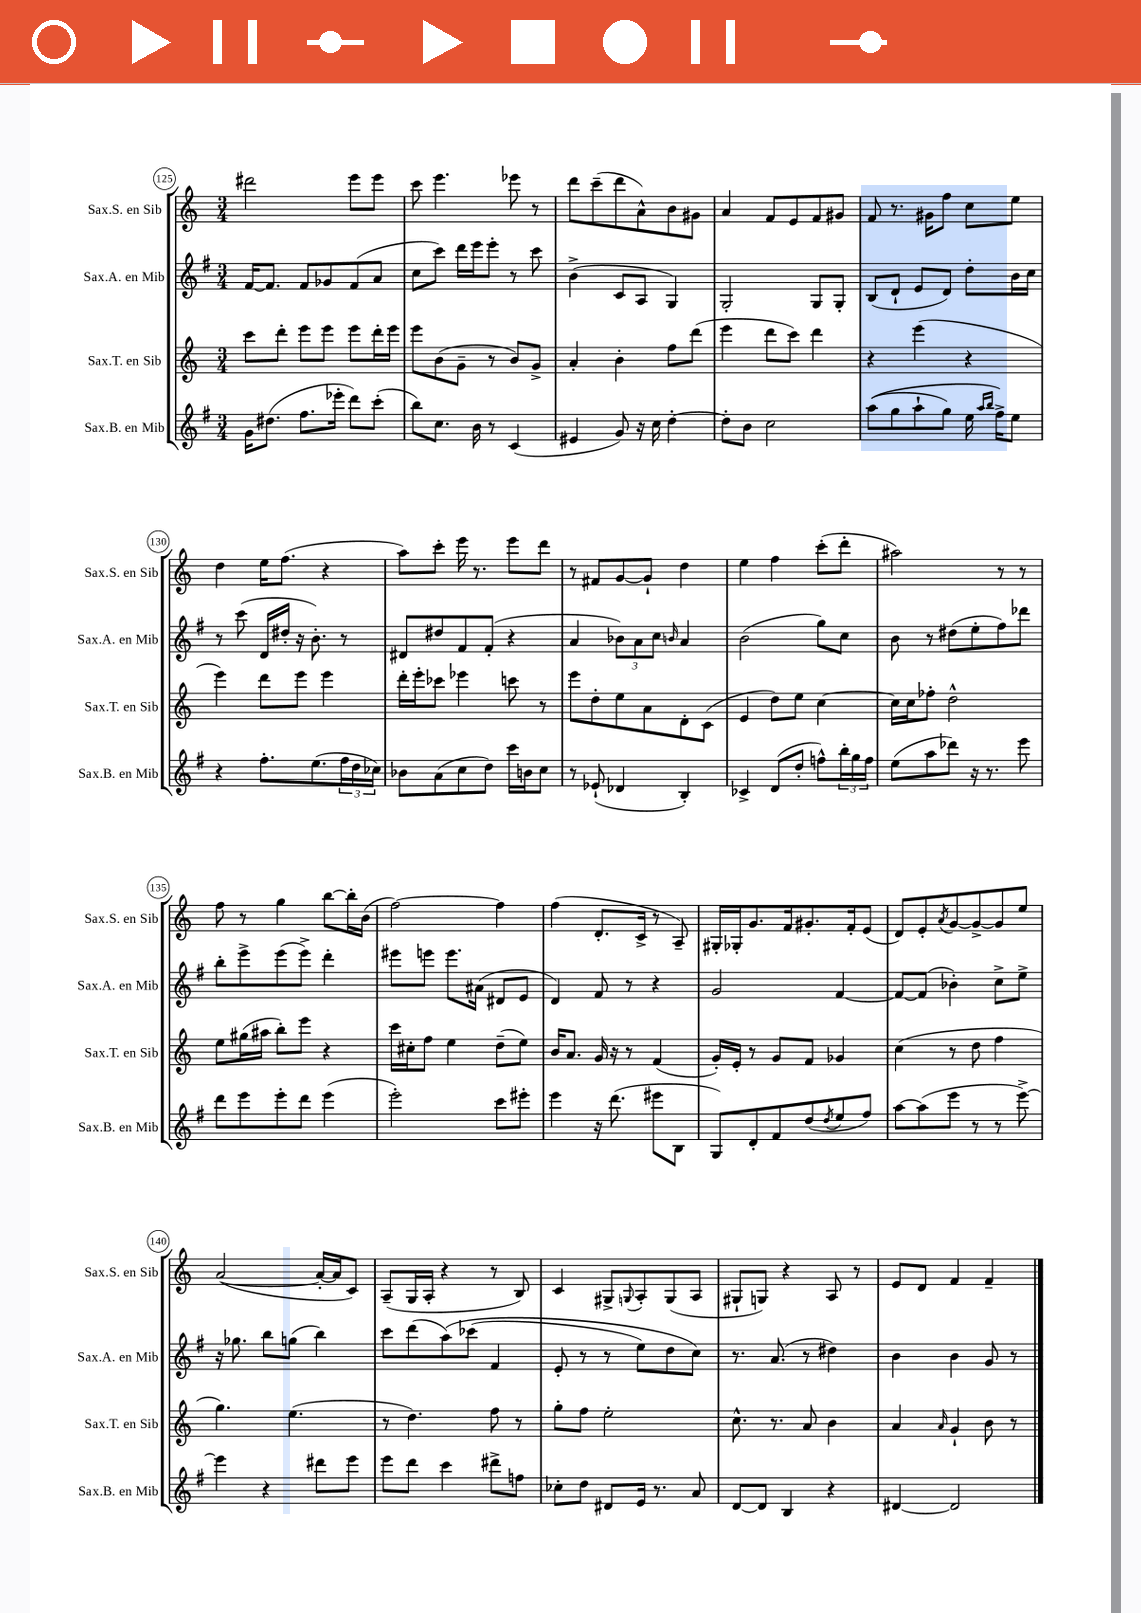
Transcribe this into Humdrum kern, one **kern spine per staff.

**kern	**kern	**kern	**kern
*part4	*part3	*part2	*part1
*staff4	*staff3	*staff2	*staff1
*I"Sax.B. en Mib	*I"Sax.T. en Sib	*I"Sax.A. en Mib	*I"Sax.S. en Sib
*I'Sax.B. en Mib	*I'Sax.T. en Sib	*I'Sax.A. en Mib	*I'Sax.S. en Sib
*clefG2	*clefG2	*clefG2	*clefG2
*k[f#]	*k[]	*k[f#]	*k[]
*M3/4	*M3/4	*M3/4	*M3/4
=125	=125	=125	=125
16g\KL	8ccc\L	[16f#/KL	2ddd#X\
(8.dd#X\J	.	8.f#/J]	.
.	8ddd'\J	.	.
8.ff#\L	8eee\L	8f#/L	.
.	8eee\J	8g-X/	.
16eee-X'\Jk	.	.	.
8ddd\L)	8eee\L	(8f#/	8eee\L
(8ccc'\J	16ddd'\L	8a/J	8eee\J
.	16eee\JJ	.	.
=126	=126	=126	=126
8bb\L)	8eee\L	8cc\L	8ccc\
8.cc\J	(8b\	8ccc\J)	4.eee\
.	8g~\J	16ddd\LL	.
16b\	.	16eee\J	.
8r	8r	8eee'\J	.
(4c/	8b/L)	8r	8eee-X\
.	8g^/J	8ccc\	8r
=127	=127	=127	=127
4e#X/	4a'/	(4b^\	8ddd\L
.	.	.	(8ccc~\
8g/)	4b'\	8c/L	8ddd\
16r	.	8A/J	8a^^\)
16cc\	.	.	.
[4dd'\	8ff\L	4G/)	8b\
.	(8ddd\J	.	8g#X\J
=128	=128	=128	=128
8dd'\L]	4eee\	2G'/	4a/
8b\J	.	.	.
2cc\	8ddd\L	.	8f/L
.	8ccc\J)	.	8e/
.	4ddd\	8G/L	8f/
.	.	8G'/J	8g#X/J
=129	=129	=129	=129
((8aa\L	4r	(8B/L	8f/
8gg\	.	8d`/J	8.r
8aa`\	(4eee\	8e/L	.
.	.	.	16g#X\KL
8gg\J)	.	8d/J)	8ff\J
16ee\	4r	8dd'\L	8cc\L
16qqaa/LL	.	.	.
16qqbb/JJ	.	.	.
16ff#^\KL)	.	.	.
8ee\J	.	16b\L	8ee\J
.	.	16cc\JJ	.
!!LO:LB:g=z
=130	=130	=130	=130
4r	4eee\)	8r	4dd\
.	.	(8ccc\	.
8.ff#'\L	8ddd\L	16d/LL	16ee\KL
.	.	16dd#X'/JJ	(8.ff\J
.	8eee\J	16r	.
(8.ee\	.	8.b'\)	.
.	4eee\	.	4r
24ff#\L	.	8r	.
24dd\	.	.	.
24cc-X\JJ)	.	.	.
=131	=131	=131	=131
8b-X\L	16ddd'\LL	8d#X/L	8aa\L)
.	16eee'\J	.	.
(8a\	8ccc-X\J	8dd#X/	8ccc'\J
8cc\	4eee-X\	8f#/	16eee\
.	.	.	8.r
8dd\J)	.	(8f#'/J	.
16ccc\LL	8cccn\	4r	8eee\L
16bn\J	.	.	.
8cc\J	8r	.	8ddd\J
=132	=132	=132	=132
8r	8eee\L	4a/	8r
(8e-X`/	8dd'\	.	8f#X/L
4d-X/	8ee\	12b-X\L)	[8g/
.	.	12a\	.
.	8a\	.	8g`/J]
.	.	12cc\J	.
.	.	16qqbn/	.
4B'/)	8d'\	4a/	4dd\
.	(8c\J	.	.
=133	=133	=133	=133
4c-X^/	4e/	(2b\	4ee\
(8d/L	8dd\L)	.	4ff\
8dd'/J	8ee\J	.	.
8ffn^^\L)	[4cc\	8gg\L)	(8ccc'\L
24bb'\L	.	8cc\J	8ddd'\J
24gg\	.	.	.
24ff\JJ	.	.	.
=134	=134	=134	=134
(8ee\L	16cc\LL]	8b\	2aa#X\)
.	16cc\J	.	.
8aa\	8ff-X'\J	8r	.
8ddd-X\J)	2dd^^\	(8dd#X\L	.
16r	.	8ee'\	.
8.r	.	.	.
.	.	8ff#\)	8r
8eee\	.	8ddd-X\J	8r
!!LO:LB:g=z
=135	=135	=135	=135
8ddd\L	8ee\L	8bb'\L	8ff\
8eee\	(16gg#X\L	8eee^\	8r
.	16aa#X\JJ	.	.
8eee'\	8bb'\L)	(8eee\	4gg\
8ddd\J	8eee\J	8eee^\J)	.
(4eee\	4r	4ddd'\	[8bb\L
.	.	.	16bb'\L]
.	.	.	(16b\JJ
=136	=136	=136	=136
2eee'\)	16ccc\LL	8eee#X\L	[2ff\)
.	16cc#X'\J	.	.
.	8ff\J	8eeen\J	.
.	4ee\	8.eee\L	.
.	.	(16a#X\Jk	.
8ccc\L	(8dd~\L	8d#X/L	4ff\]
8eee#X'\J	8ee\J)	8e/J	.
=137	=137	=137	=137
4eee\	16b/KL	4d/)	(4ff\
.	8.a/J	.	.
16r	16g/	8f#/	8.d'/L
(8.ddd\	16r	.	.
.	8r	8r	.
.	.	.	16c^/Jk
8eee#X\L	(4f/	4r	8r
8B\J	.	.	8A~/)
=138	=138	=138	=138
8G/L)	16g'/LL)	2g/	16G#X'/LL
.	16e'/JJ	.	16G-X'/J
8d'/	8r	.	8.g/
8f#/	8g/L	.	.
.	.	.	16f/k
(8dd/	8f/J	.	8.g#X'/
8qdd/	.	.	.
8ee/	4g-X/	[4f#/	.
.	.	.	16f'/k
8ff#/J)	.	.	(8e/J
=139	=139	=139	=139
[8aa\L	(4cc\	8f#/L_	8d/L)
(8aa\]	.	(8f#/J]	8e'/
.	.	.	8qa/
8eee\J	8r	4b-X'\)	[8g/
8r	8dd\	.	8g^/_
8r	4ff\	8cc^\L	8g/]
[8eee^\)	.	8ee^\J	8ee/J
!!LO:LB:g=z
=140	=140	=140	=140
4eee\]	4.gg\)	16r	([2a/
.	.	8.gg-X\	.
4r	.	8bb\L	.
.	(4.ee\	(8ggn\J	.
8ddd#X\L	.	4bb\)	16a'/LL_
.	.	.	16a/J]
8eee\J	.	.	8c/J)
=141	=141	=141	=141
8eee\L	8r	8ccc\L	(8A~/L
8ddd\J	4.dd\)	(8ddd\	16G/L
.	.	.	16A'/JJ
4ccc\	.	(8aa\)	4r
.	.	(8ccc-X\J	.
8ddd#X^\L	8ff\	4f#/	8r
8ffn\J	8r	.	8B/)
=142	=142	=142	=142
8cc-X'\L	8gg'\L	8e'/	4c/
8dd\J	8ff\J	8r	.
8d#X/L	2ee'\	8r	8G#X^/L
.	.	.	8qqGn/
16e/Jk	.	8ee\L)	8A'/
8.r	.	.	.
.	.	8dd\	(8G/
8a/	.	8cc\J)	8A/J
=143	=143	=143	=143
[8d/L	8.cc^^\	8.r	8G#X`/L
8d/J]	.	.	8Gn/J)
.	8.r	(8.a/	.
4B/	.	.	4r
.	8a/	8r	.
4r	4b\	4dd#X\)	8A/
.	.	.	8r
=144	=144	=144	=144
[4d#X/	4a/	4b\	8e/L
.	.	.	8d/J
.	16qqa/	.	.
2d#/]	4g`/	4b\	4f/
.	8b\	8g/	4f~/
.	8r	8r	.
==	==	==	==
*-	*-	*-	*-
